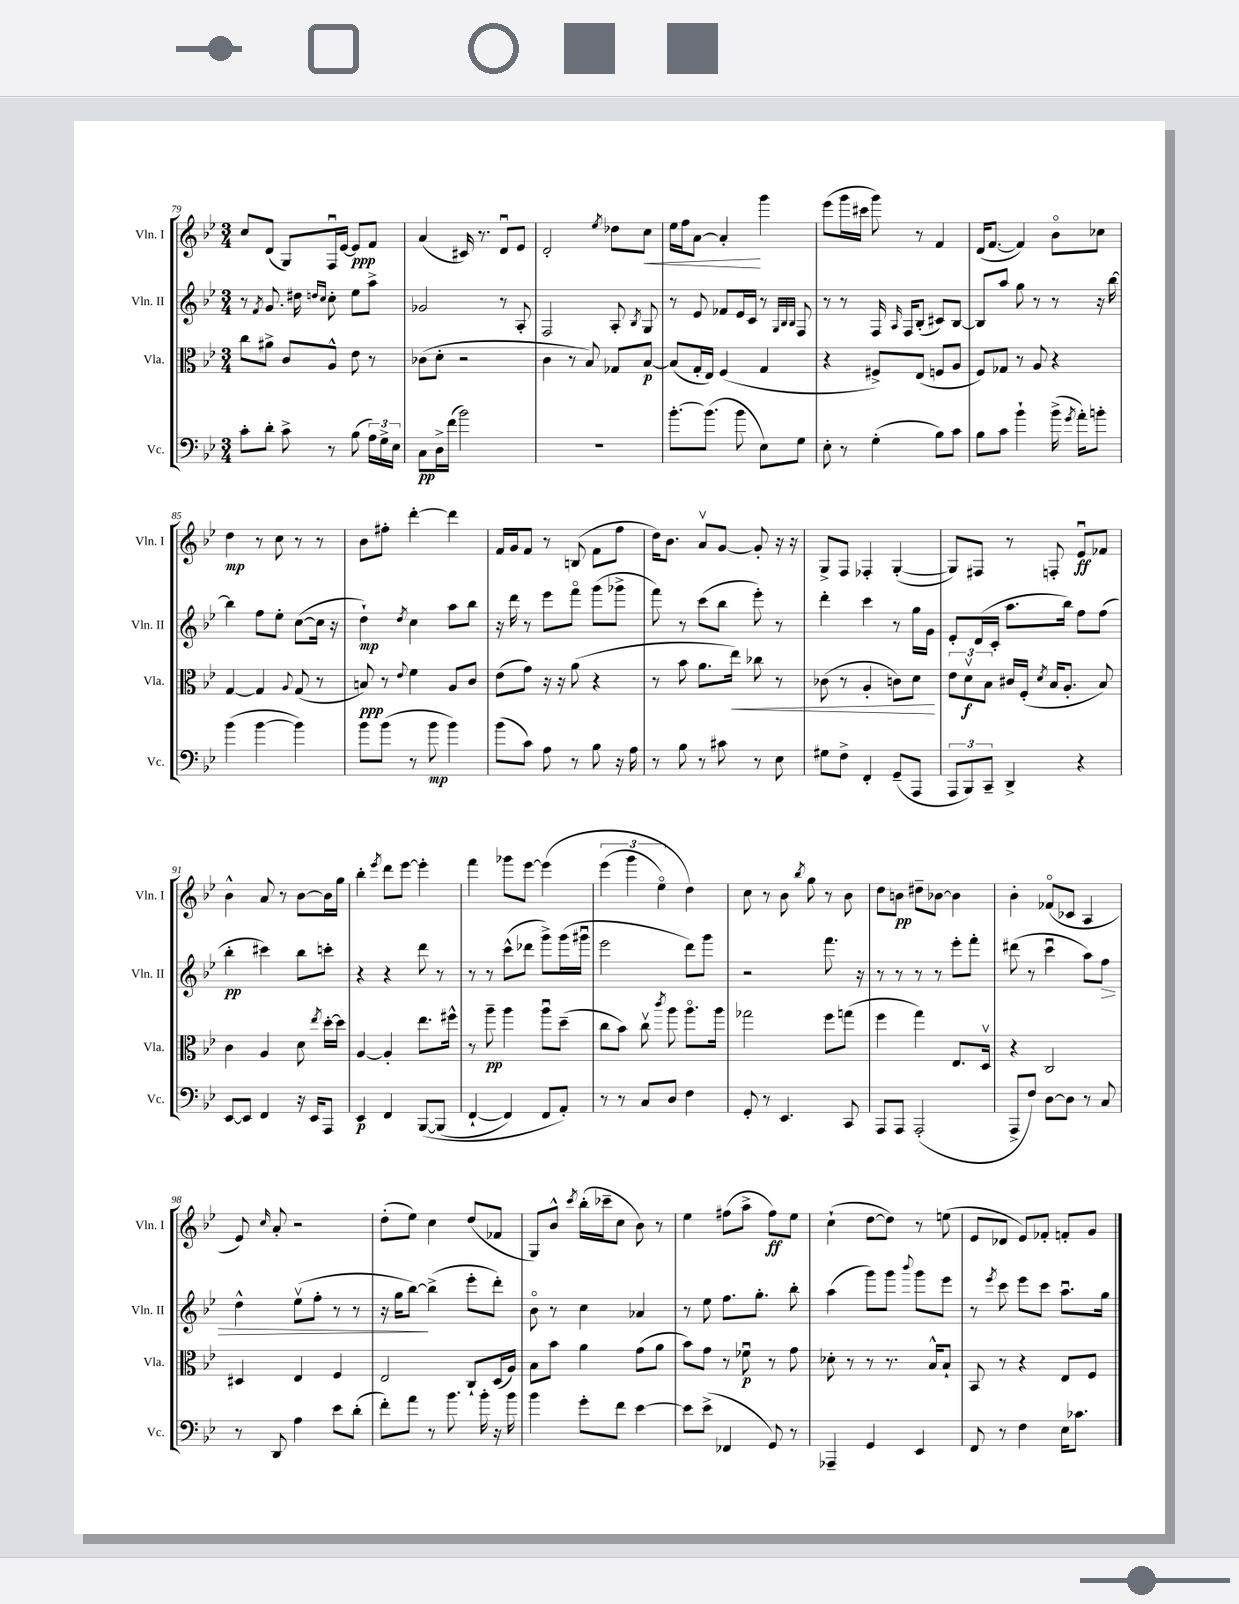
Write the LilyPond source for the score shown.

<<
\new StaffGroup <<
\new Staff = "s0" \with { instrumentName = "Vln. I" shortInstrumentName = "Vln. I" } {
    \clef treble \key bes \major \numericTimeSignature \time 3/4
    \autoBeamOff c''8[ d'8]( g8[) f16\downbow ees'16]~ ees'8[\ppp f'8] |
    a'4( cis'16) r8. d'8[\downbow ees'8] |
    d'2-. \acciaccatura { ees''8 } des''8[ c''8]\< |
    ees''16[ f''16 a'8]~ a'4-.\! g'''4 |
    ees'''8[( g'''16 cis'''16] g'''8) r8 f'4 |
    d'16[( f'8.]~ f'4) bes'8[\flageolet ces''8] |
    d''4\mp r8 c''8 r8 r8 |
    bes'8[ fis''8]-. d'''4~-. d'''4 |
    f'16[ g'16 f'8] r8 b8( f'8[ f''8] |
    d''16[) bes'8.] a'8[\upbow g'8]~ g'8-. r16 r16 |
    g8[-> f8] fes4-. g4~-.( |
    g8[) fis8] r8 f8-. ees'8[\downbow\ff fes'8] |
    bes'4-^ a'8 r8 bes'8[~ bes'16 g''16] |
    bes''4-. \acciaccatura { ees'''8 } d'''8[ ees'''8]~ ees'''4-. |
    f'''4 ges'''8[ ees'''8]~ ees'''4\( |
    \tuplet 3/2 { ees'''4( g'''4 ees''4\flageolet) } d''4\) |
    c''8 r8 bes'8 \acciaccatura { bes''8 } g''8 r8 bes'8 |
    d''8[ b'8]\pp dis''8[-- bes'8]~ bes'4 |
    bes'4-. fes'8[\flageolet( ces'8] a4 |
    ees'8) \grace { c''16 } a'8-. r2 |
    d''8[-.( ees''8]) c''4 d''8[( fes'8] |
    g8[) bes'8]-^ \acciaccatura { c'''8 } bes''16[-.( ces'''16-- c''8] bes'8) r8 |
    ees''4 fis''8[( a''8]-> fis''8[\ff) ees''8] |
    c''4-!( d''8[~ d''8]) r8 e''8( |
    ees'8[ des'8] ees'8[) fes'8]-. f'8[-. g'8] \bar "|." |
}
\new Staff = "s1" \with { instrumentName = "Vln. II" shortInstrumentName = "Vln. II" } {
    \clef treble \key bes \major \numericTimeSignature \time 3/4
    \autoBeamOff r8 \acciaccatura { f'8 } g'8. dis''16 \grace { d''16[ c''16] } c''8-. ees''8[ a''8]-> |
    ges'2 r8 a8-. |
    f2 a8-. \acciaccatura { bes8 } g8 |
    r8 ees'8 fes'8[ ees'16 c'16] r8 \grace { g32[ bes32 bes32] } f8 |
    r8 r8 f16 \grace { a16 } f16[ bes8]-.( cis'8[) bes8]~ |
    bes8[ a''8] g''8 r8 r8 r16 bes''16~ |
    bes''4 f''8[ ees''8]-. c''8[~( c''16] r16 |
    d''4-!\mp) \acciaccatura { d''8 } c''4 a''8[ bes''8] |
    r16 d'''16 r8 ees'''8[ f'''8]\flageolet g'''8[( ges'''8]-> |
    f'''8) r8 c'''8[( bes''8] ees'''8-.) r8 |
    d'''4-. c'''4 r8 g''16[ g'16] |
    ees'8[-. d'16( c'16]-. a''8.[ bes''16]) f''8[ f''8]( |
    bes''4-.\pp cis'''4) bes''8[ c'''8]-. |
    r4 r4 d'''8 r8 |
    r8 r8 c'''8[-^( des'''8] g'''8[->) g'''16( gis'''16]\downbow |
    ees'''2 d'''8[) g'''8] |
    r2 f'''8. r16 |
    r8 r8 r8 r8 ees'''8[-. f'''8]-. |
    dis'''8( r8 c'''4\downbow a''8[) f''8]\> |
    d''4-^ ees''8[\upbow( f''8]-. r8 r8 |
    r16 g''16[ bes''8]~\!) bes''4->( ees'''8[-. d'''8]-.) |
    bes'8\flageolet r8 c''4 aes'4 |
    r8 ees''8 f''8.[ g''8.]-. bes''8-. |
    a''4( g'''8[) g'''8] \appoggiatura { bes'''8 } g'''8[ ees'''8] |
    r8 \acciaccatura { ees'''8 } c'''8 ees'''8[ c'''8] a''8.[\downbow g''16] \bar "|." |
}
\new Staff = "s2" \with { instrumentName = "Vla." shortInstrumentName = "Vla." } {
    \clef alto \key bes \major \numericTimeSignature \time 3/4
    \autoBeamOff c''8[ ais'8]-> c'8[ a8]-^ ees'8 r8 |
    ces'8[( d'8]-. r2 |
    c'4 r8 bes8) ges8[ bes8]~\p |
    bes8[( g16-. ees16]) f4( g4 |
    r4 fis8[->) ees8]( f8[ a8] |
    f8[) ges8] r8 a8 r4 |
    g4~ g4 \appoggiatura { a8 } g8( r8 |
    b8\ppp) r8 \appoggiatura { ees'8 } f'4 a8[ c'8] |
    ees'8[( g'8]) r16 r16 a'8( r4 |
    r8 bes'8 a'8.[ ees''16]\<) ces''8 r8 |
    ces'8( r8 a4-. c'8[) d'8]\! |
    \tuplet 3/2 { ees'8[ d'8\upbow\f bes8] } cis'16[ f16]-.( \acciaccatura { d'8 } bes16[ a8.]-. bes8) |
    c'4 a4 d'8 \acciaccatura { ees''8 } d''16[~-. d''16] |
    a4~ a4-. ees''8.[ fis''16]-^ |
    r8 a''8--\pp a''4 a''8[\downbow d''8]--( |
    c''8[ bes'8]) c''8\upbow \acciaccatura { c'''8 } a''8 a''8.[\flageolet a''16] |
    ges''2 f''8[ g''8]( |
    f''4 g''4) ees8.[ d16]\upbow |
    r4 c2 |
    dis4 ees4 f4 |
    ees2 c8[-! d16( a16]) |
    bes8[ bes'8] a'4 g'8[( a'8] |
    bes'8[) g'8] r8 fes'8\downbow\p r8 g'8 |
    des'8-. r8 r8 r8. bes16[-^ bes8]-! |
    bes,8 r8 r4 ees8[ f8] \bar "|." |
}
\new Staff = "s3" \with { instrumentName = "Vc." shortInstrumentName = "Vc." } {
    \clef bass \key bes \major \numericTimeSignature \time 3/4
    \autoBeamOff c'8[-. d'8]-. c'8-> r8 bes8( \tuplet 3/2 { a16[) g16-> ees16] } |
    c8[\pp d16-> f'16]( bes'2) |
    R2. |
    bes'8.[~-. bes'8.]( bes'8 ees8[) g8] |
    ees8-. r8 g4-.( bes8[) c'8] |
    bes8[ c'8] bes'4-! bes'16->( \acciaccatura { g'8 } a'16[-.) b'8]-. |
    bes'4( bes'4~ bes'4) |
    bes'8[ bes'8]( r8 bes'8\mp bes'4) |
    bes'8[( c'8]) a8 r8 bes8 r16 a16 |
    r8 bes8 r8 cis'8 r8 ees8 |
    gis8[ f8]-> f,4-. g,8[--( a,,8] |
    \tuplet 3/2 { a,,8[ bes,,8) c,8]-- } d,4-> r4 |
    ees,8[~ ees,8] f,4 r16 ees,16[ a,,8] |
    ees,4\p f,4 bes,,8[~\( bes,,8]( |
    f,4~-! f,4) f,8[ a,8]-.\) |
    r8 r8 c8[ d8] f4 |
    g,8-. r8 ees,4. c,8 |
    a,,8[ a,,8] a,,2-.( |
    a,,8[-> f8]) d8[~ d8] r8 c8 |
    r8 d,8 a4 ees'8[ d'8]-.( |
    f'8[-.) a'8] r8 bes'8. bes'16-. r16 bes'16 |
    bes'4 g'8[-. f'8] ees'4~ |
    ees'8[ ees'8]->( fes,4 g,8) r8 |
    aes,,4-- g,4 ees,4 |
    f,8 r8 f4 ees16[ ces'8.] \bar "|." |
}
>>
>>
\layout { \context { \Score currentBarNumber = #79 } }
